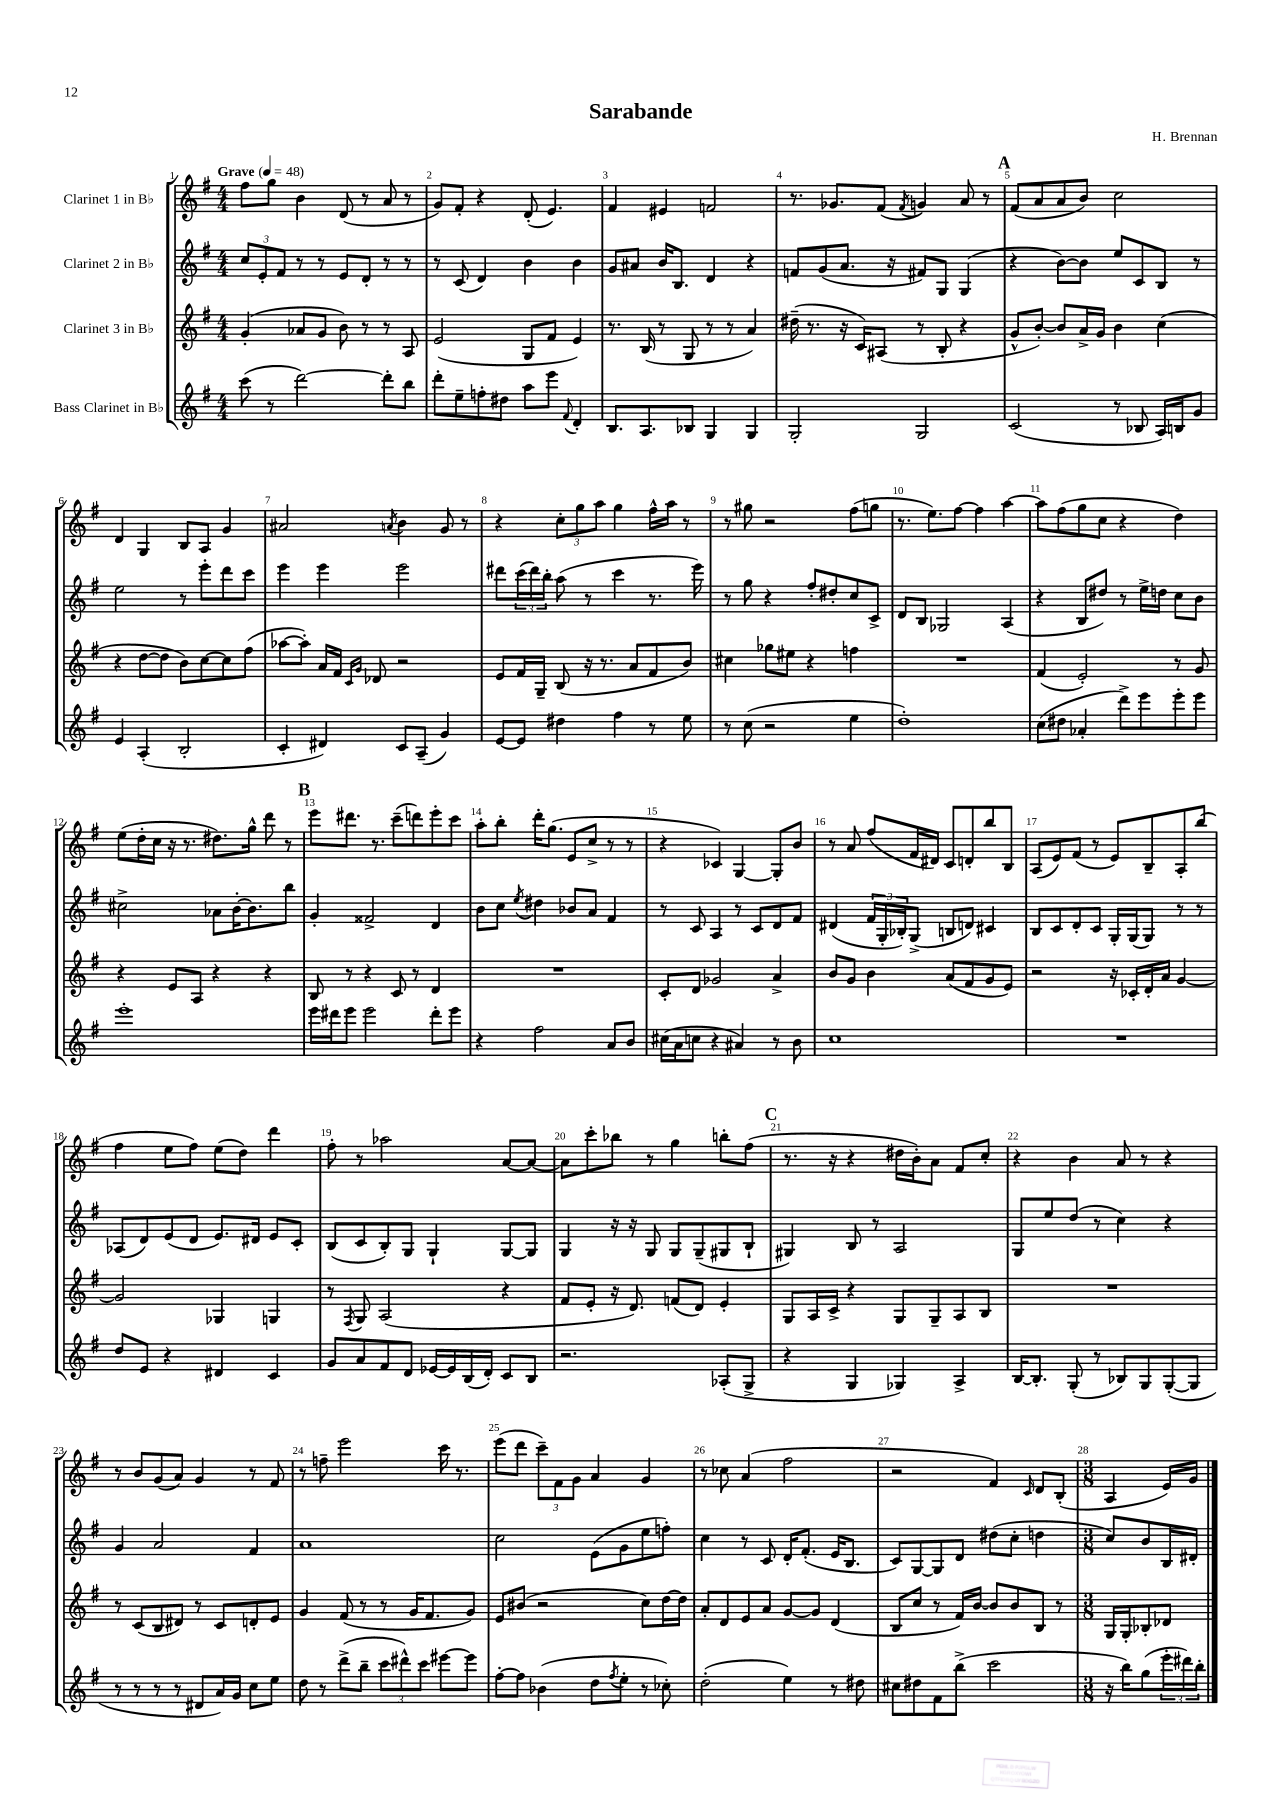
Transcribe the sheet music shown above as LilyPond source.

\header { title = "Sarabande" composer = "H. Brennan" }
<<
\new StaffGroup <<
\new Staff = "s0" \with { instrumentName = "Clarinet 1 in Bb" } {
    \clef treble \key g \major \numericTimeSignature \time 4/4 \tempo "Grave" 4 = 48
    fis''8 g''8 b'4 d'8( r8 a'8 r8 |
    g'8) fis'8-. r4 d'8-.( e'4.) |
    fis'4 eis'4 f'2 |
    r8. ges'8. fis'8( \acciaccatura { fis'8 } g'4) a'8 r8 |
    \mark \markup { \bold "A" } fis'8( a'8 a'8 b'8) c''2 |
    d'4 g4 b8 a8 g'4 |
    ais'2 \acciaccatura { a'8 } b'4 g'8 r8 |
    r4 \tuplet 3/2 { c''8-. g''8 a''8 } g''4 fis''16-^ a''16 r8 |
    r8 gis''8 r2 fis''8( g''8 |
    r8. e''8.) fis''8~ fis''4 a''4~ |
    a''8 fis''8( g''8 c''8 r4 d''4) |
    e''8( d''16-. c''16 r16 r8. dis''8.) g''16-^ d'''8 r8 |
    \mark \markup { \bold "B" } e'''8 dis'''8. r8. c'''8--( d'''8) e'''8-. c'''8 |
    a''8-. b''8-. d'''16-. g''8.( e'8 c''8-> r8 r8 |
    r4 ces'4) g4~ g8-. b'8 |
    r8 a'8 fis''8( fis'16 dis'16) c'8 d'8-. b''8 b8 |
    a8( e'8) fis'8( r8 e'8) b8-- a8-. b''8( |
    fis''4 e''8 fis''8) e''8( d''8) d'''4 |
    fis''8-. r8 aes''2 a'8~ a'8~ |
    a'8 c'''8-. bes''8 r8 g''4 b''8-. fis''8( |
    \mark \markup { \bold "C" } r8. r16 r4 dis''16 b'16-.) a'8 fis'8 c''8-. |
    r4 b'4 a'8 r8 r4 |
    r8 b'8 g'8( a'8) g'4 r8 fis'8 |
    r8 f''8-- e'''2 c'''16 r8. |
    e'''8( d'''8 \tuplet 3/2 { c'''8--) fis'8 g'8 } a'4 g'4 |
    r8 ces''8 a'4( fis''2 |
    r2 fis'4) \grace { c'16 } d'8 b8-.( |
    \numericTimeSignature \time 3/8 a4 e'16) g'16 \bar "|." |
}
\new Staff = "s1" \with { instrumentName = "Clarinet 2 in Bb" } {
    \clef treble \key g \major \numericTimeSignature \time 4/4
    \tuplet 3/2 { c''8 e'8-. fis'8 } r8 r8 e'8 d'8-. r8 r8 |
    r8 c'8( d'4) b'4 b'4 |
    g'8 ais'8 b'16 b8. d'4 r4 |
    f'8 g'8( a'8. r16 fis'8) g8 g4( |
    \mark \markup { \bold "A" } r4 b'8~) b'8 e''8 c'8 b8 r8 |
    e''2 r8 e'''8-. d'''8 c'''8 |
    e'''4 e'''4 e'''2 |
    dis'''8 \tuplet 3/2 { c'''16( dis'''16) b''16-. } a''8( r8 c'''4 r8. e'''16) |
    r8 g''8 r4 fis''8-. dis''8-. c''8 c'8-> |
    d'8 b8 ges2 a4( |
    r4 b8 dis''8) r8 e''16-> d''16 c''8 b'8 |
    cis''2-> aes'8 b'16~-. b'8. b''8 |
    \mark \markup { \bold "B" } g'4-. fisis'2-> d'4 |
    b'8 c''8 \acciaccatura { e''8 } dis''4 bes'8 a'8 fis'4 |
    r8 c'8 a4 r8 c'8 d'8 fis'8 |
    dis'4( \tuplet 3/2 { fis'16 g16-. bes16-.) } g8->( b8 d'8) cis'4 |
    b8 c'8 d'8-. c'8 g16-. g16( g8) r8 r8 |
    aes8( d'8) e'8( d'8 e'8.) dis'16 e'8 c'8-. |
    b8( c'8 b8-.) g8 g4-! g8~ g8 |
    g4 r16 r16 g8 g8 g8--( gis8 b8-! |
    \mark \markup { \bold "C" } gis4) b8 r8 a2 |
    g8 e''8 d''8( r8 c''4) r4 |
    g'4 a'2 fis'4 |
    a'1 |
    c''2 e'8( g'8 e''8 f''8-.) |
    c''4 r8 c'8 d'16-. fis'8.-.( e'16 b8. |
    c'8) g8~ g8 d'8 dis''8( c''8-. d''4 |
    \numericTimeSignature \time 3/8 c''8) b'8 b16 dis'16-. \bar "|." |
}
\new Staff = "s2" \with { instrumentName = "Clarinet 3 in Bb" } {
    \clef treble \key g \major \numericTimeSignature \time 4/4
    g'4-.( aes'8 g'8 b'8) r8 r8 a8 |
    e'2( g8 fis'8 e'4) |
    r8. b16( r8 g8 r8 r8 a'4) |
    dis''16--( r8. r16 c'16) ais8( r8 b8-. r4 |
    \mark \markup { \bold "A" } g'8-^ b'8~-.) b'8 a'16-> g'16 b'4 c''4( |
    r4 d''8~ d''8 b'8) c''8~ c''8 fis''8( |
    aes''8~ aes''8-.) a'16 fis'16 \grace { c'16 g'16 } des'8 r2 |
    e'8 fis'16 g16-- b8( r16 r8. a'8 fis'8 b'8) |
    cis''4 ges''8 eis''8 r4 f''4 |
    R1 |
    fis'4( e'2-.) r8 g'8 |
    r4 e'8 a8 r4 r4 |
    \mark \markup { \bold "B" } b8 r8 r4 c'8 r8 d'4 |
    R1 |
    c'8-. d'8 ges'2 a'4-> |
    b'8 g'8 b'4 a'8( fis'8 g'8 e'8) |
    r2 r16 ces'16-. d'16-. a'16 g'4~ |
    g'2 ges4 g4 |
    r8 \acciaccatura { fis8 } g8 a2( r4 |
    fis'8 e'8-. r16 d'8.) f'8( d'8) e'4-. |
    \mark \markup { \bold "C" } g8 a16 c'16-> r4 g8 g8-- a8 b8 |
    R1 |
    r8 c'8( b8 dis'8) r8 c'8 d'8-. e'8 |
    g'4 fis'8( r8 r8 g'16 fis'8. g'8) |
    e'8 bis'8( r2 c''8) d''16~ d''16 |
    a'8-. d'8 e'8 a'8 g'8~ g'8 d'4( |
    b8 c''8 r8 fis'16) b'16~ b'8 b'8 b8 r8 |
    \numericTimeSignature \time 3/8 g16 g16-. bes8-. des'8 \bar "|." |
}
\new Staff = "s3" \with { instrumentName = "Bass Clarinet in Bb" } {
    \clef treble \key g \major \numericTimeSignature \time 4/4
    c'''8( r8 d'''2~) d'''8-. b''8 |
    d'''8-. e''8-- f''8-. dis''8 a''8 e'''8 \appoggiatura { fis'8 } d'4-. |
    b8. a8. bes8 g4 g4 |
    g2-. g2 |
    \mark \markup { \bold "A" } c'2( r8 bes8 a16) b16 g'8 |
    e'4 a4-.( b2-. |
    c'4-. dis'4) c'8 a8--( g'4) |
    e'8~ e'8 dis''4 fis''4 r8 e''8 |
    r8 c''8( r2 e''4 |
    d''1-.) |
    c''8( dis''8 aes'4-. d'''8->) e'''8 e'''8-. e'''8 |
    e'''1-. |
    \mark \markup { \bold "B" } e'''16 dis'''16 e'''8 e'''2 dis'''8-. e'''8 |
    r4 fis''2 a'8 b'8 |
    cis''16( a'16 c''8 r4 ais'4) r8 b'8 |
    c''1 |
    R1 |
    d''8 e'8 r4 dis'4 c'4 |
    g'8 a'8 fis'8 d'8 ees'16~ ees'16 b16( d'16-.) c'8 b8 |
    r2. aes8-.( g8-> |
    \mark \markup { \bold "C" } r4 g4 ges4) a4-> |
    b16~ b8.-. g8-.( r8 bes8) g8 g8~-.( g8 |
    r8 r8 r8 r8 dis'8 a'16) g'16 c''8 e''8 |
    d''8 r8 d'''8->( b''8-- \tuplet 3/2 { c'''8 dis'''8-^) c'''8 } eis'''8~ eis'''8 |
    fis''8~-. fis''8 bes'4( d''8 \acciaccatura { fis''8 } e''8-. r8 ces''8-.) |
    d''2-.( e''4) r8 dis''8 |
    cis''8 dis''8 fis'8 b''8->( c'''2 |
    \numericTimeSignature \time 3/8 r16 b''16) g''8( \tuplet 3/2 { e'''16-. dis'''16) b''16-. } \bar "|." |
}
>>
>>
\layout { \context { \Score \override BarNumber.break-visibility = ##(#f #t #t) barNumberVisibility = #all-bar-numbers-visible } }
